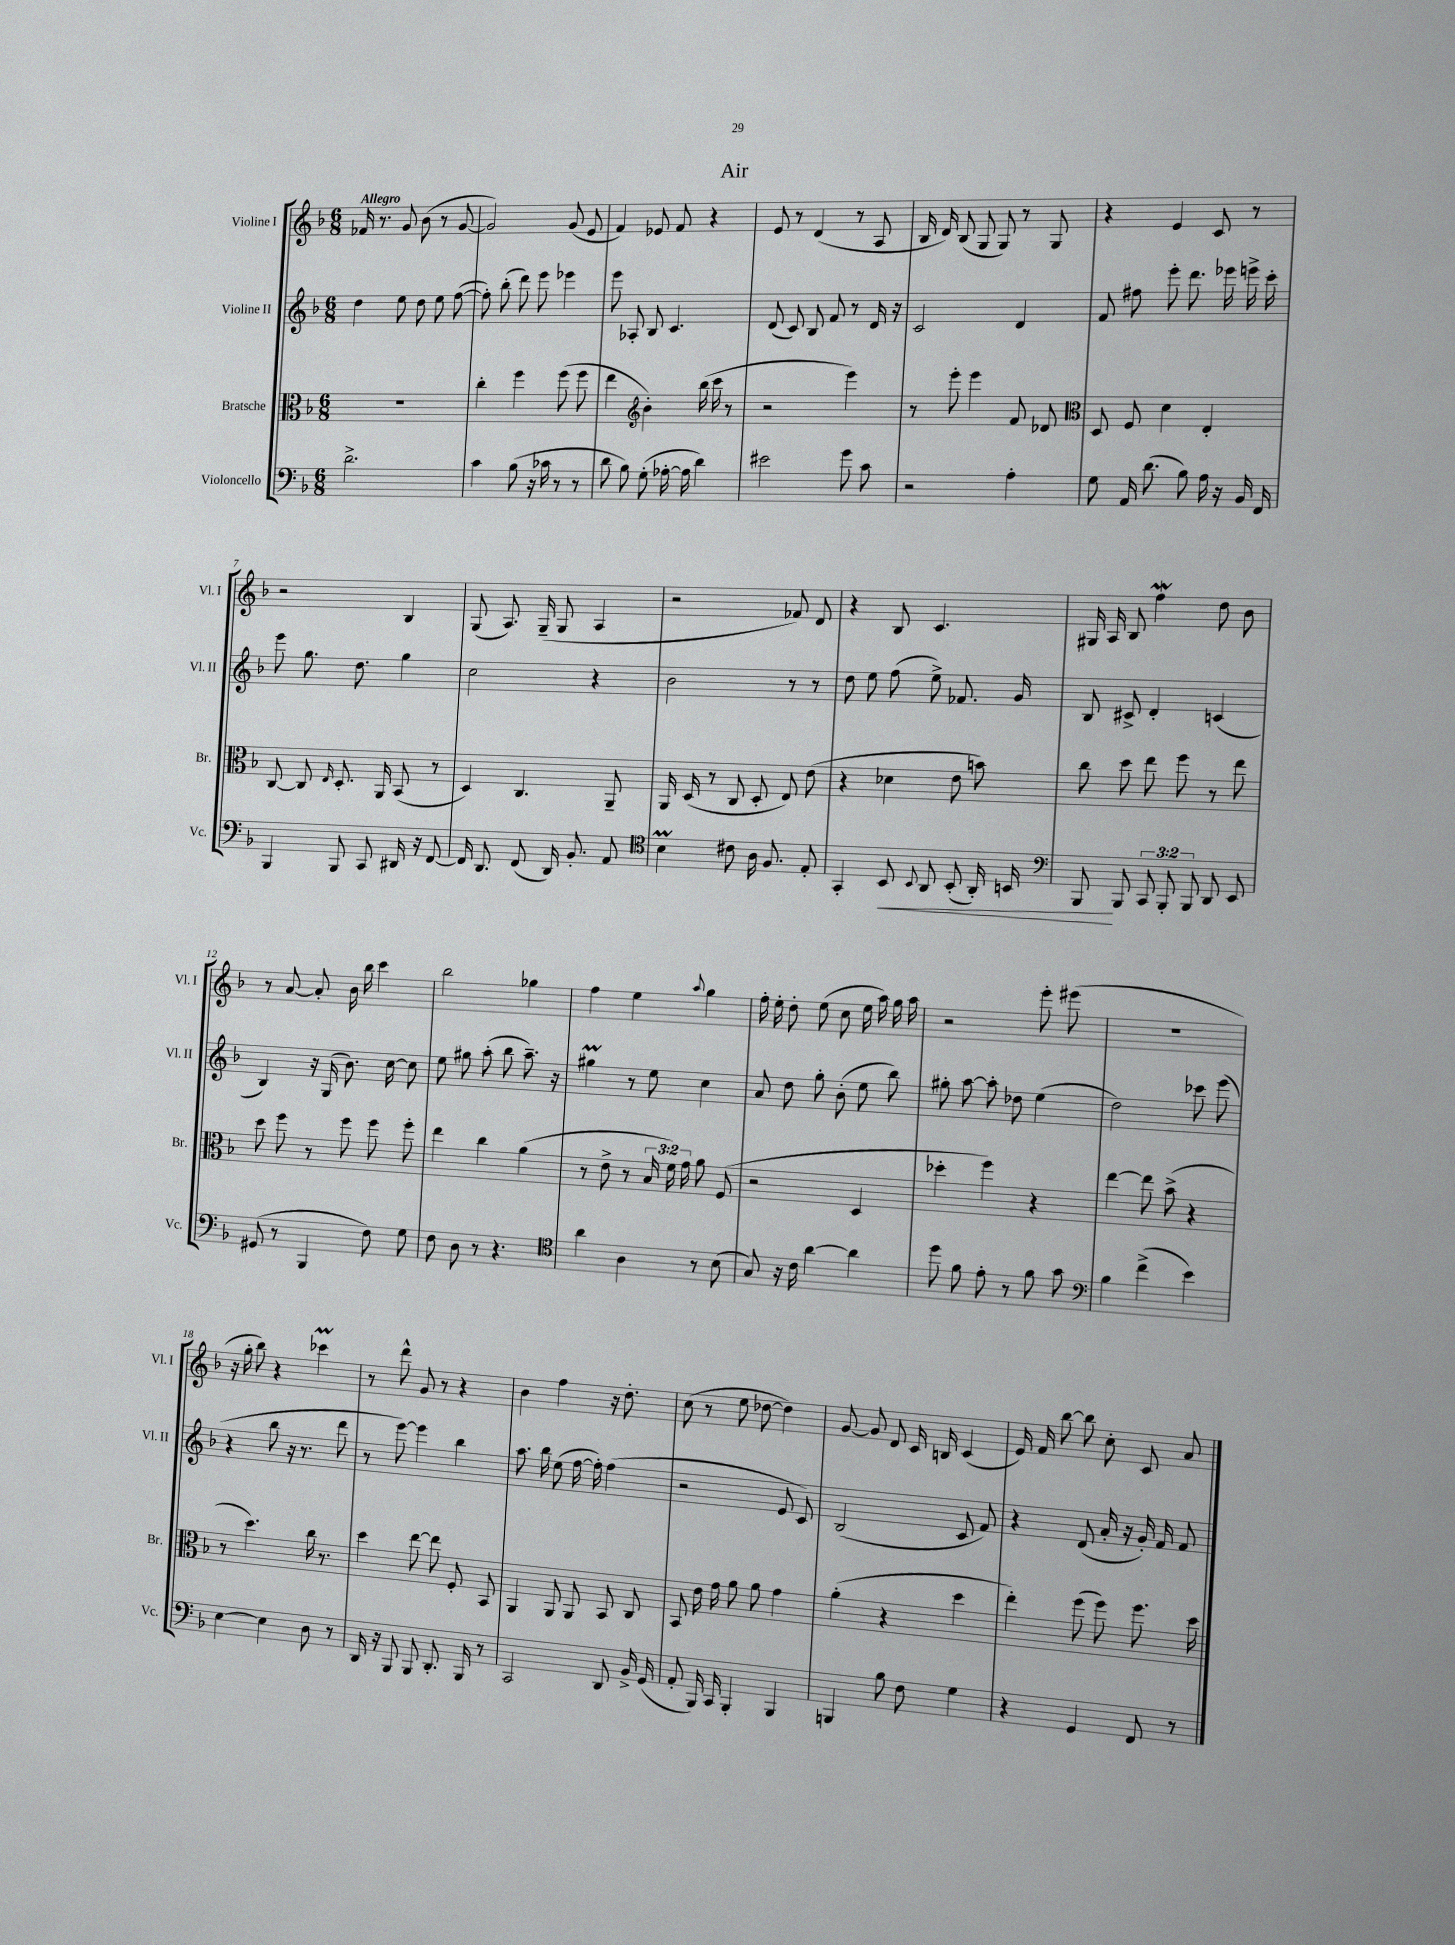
\header { title = "Air" }
<<
\new StaffGroup <<
\new Staff = "s0" \with { instrumentName = "Violine I" shortInstrumentName = "Vl. I" } {
    \clef treble \key f \major \numericTimeSignature \time 6/8 \tempo "Allegro"
    \autoBeamOff fes'16 r8. g'8 bes'8( r8 g'8~ |
    g'2) g'8( e'8 |
    f'4) ees'8 f'8 r4 |
    e'8 r8 d'4( r8 a8 |
    bes16 d'16) bes8( g8 g8) r8 g8 |
    r4 e'4 c'8 r8 |
    r2 bes4 |
    g8( a8.) g16--( g8 a4 |
    r2 fes'8) d'8 |
    r4 bes8 c'4. |
    gis16 a16 bes8 f''4\mordent d''8 bes'8 |
    r8 a'8~ a'8-. bes'16 bes''16 c'''4 |
    bes''2 ges''4 |
    f''4 e''4 \appoggiatura { a''8 } g''4 |
    f''16-. e''16-. d''8-. e''8( c''8 e''16 a''16) g''16 a''16 |
    r2 e'''8-. eis'''8( |
    R2. |
    r16 g''16-. bes''8) r4 ces'''4\prall |
    r8 d'''8-^ g'8 r8 r4 |
    bes'4 f''4 r16 d''8.-. |
    c''8( r8 e''8 des''8~ des''4) |
    g'8~ g'8 d'8 c'16 b16 c'4( |
    e'16) f'16 bes''8~ bes''8 c''8-. c'8 a'8 \bar "|." |
}
\new Staff = "s1" \with { instrumentName = "Violine II" shortInstrumentName = "Vl. II" } {
    \clef treble \key f \major \numericTimeSignature \time 6/8
    \autoBeamOff d''4 e''8 d''8 e''8 f''8~( |
    f''8-.) bes''8-.( d'''8) e'''8 ees'''4 |
    e'''8 aes8-. bes8 c'4. |
    d'8( c'8) bes8 f'8 r8 d'16 r16 |
    c'2 d'4 |
    f'8 fis''8 e'''8-. d'''8. ees'''16 e'''16-> c'''16-. |
    e'''8 g''8. d''8. g''4 |
    c''2 r4 |
    bes'2 r8 r8 |
    d''8 e''8 f''8( e''8->) fes'8. g'16 |
    bes8 cis'8-> d'4-. c'4( |
    bes4) r16 g16( bes'8.) c''16~ c''8 |
    e''8 gis''8 a''8-.( bes''8 a''8.--) r16 |
    gis''4\prall r8 e''8 c''4 |
    a'8 d''8 g''8-. bes'8-.( e''8 bes''8) |
    gis''8-. a''8~ a''8-. des''8 e''4( |
    d''2) ces'''8 e'''8( |
    r4 bes''8 r16 r8. d'''8 |
    r8 e'''8~) e'''4 bes''4 |
    a''8. bes''16 e''8( f''16~ f''16-.) f''4( |
    r2 e'8 c'8) |
    bes2( c'8 f'8) |
    r4 d'8( a'16-. r16 g'16-.) f'16 f'8 \bar "|." |
}
\new Staff = "s2" \with { instrumentName = "Bratsche" shortInstrumentName = "Br." } {
    \clef alto \key f \major \numericTimeSignature \time 6/8 \override Staff.TupletNumber.text = #tuplet-number::calc-fraction-text
    \autoBeamOff R2. |
    c''4-. f''4 f''8( f''8 |
    e''4 \clef treble bes'4-.) bes''16( c'''16 r8 |
    r2 e'''4) |
    r8 e'''8-. e'''4 f'8 des'8 |
    \clef alto d8 f8 d'4 e4-. |
    c8~ c8 \grace { e16 } d8.-. a,16 bes,8( r8 |
    d4) c4. a,8-- |
    a,16 d16( r8 c8 d8-. e8) e'8( |
    r4 des'4 e'8 b'8) |
    c''8 d''8 e''8 f''8 r8 e''8 |
    d''8 f''8 r8 f''8 f''8 f''8-. |
    e''4 c''4 a'4( |
    r8 e'8-> r8 \tuplet 3/2 { bes16 f'16) g'16 } a'8 f8( |
    r2 d4 |
    des''4-. f''4) r4 |
    e''4~ e''8 bes'8->( r4 |
    r8 d''4.) c''16 r8. |
    d''4 e''8~ e''8 f8-. bes,8 |
    a,4 a,8 a,8 bes,8 c8 |
    bes,8 e'16 g'16 a'8 a'8 g'4 |
    a'4-.( r4 d''4 |
    e''4-.) f''8( f''8) f''8. d''16 \bar "|." |
}
\new Staff = "s3" \with { instrumentName = "Violoncello" shortInstrumentName = "Vc." } {
    \clef bass \key f \major \numericTimeSignature \time 6/8 \override Staff.TupletNumber.text = #tuplet-number::calc-fraction-text
    \autoBeamOff d'2.-> |
    c'4 bes8( r16 ces'16 r8 r8 |
    d'8 bes8) g8-.( aes16~-. aes16 d'4) |
    eis'2 g'8 c'8 |
    r2 a4-. |
    g8 a,16 d'8.( bes8) a16 r16 bes,16 f,16 |
    bes,,4 bes,,8 c,8 dis,16 r16 f,8~ |
    f,16 d,8. f,8( d,16) bes,8.-. a,8 |
    \clef tenor bes4\prall cis'8 a16 f8. e8-. |
    g,4-. bes,8\< \appoggiatura { bes,8 } a,8 bes,8-.( a,16-.) b,16 |
    \clef bass bes,,8\! bes,,8 \tuplet 3/2 { c,8 bes,,8-. bes,,8 } d,8 e,8 |
    gis,8( r8 bes,,4 f8) g8 |
    f8 d8 r8 r4. |
    \clef tenor a'4 a4 r8 bes8( |
    g8) r16 c'16 a'4~ a'4 |
    d''8 f'8 e'8-. r8 f'8 g'8 |
    \clef bass bes4 f'4->( e'4) |
    e4~ e4 d8 r8 |
    d,16 r16 bes,,8 bes,,8 d,8.-. bes,,16 r8 |
    c,2 d,8 bes,16-> g,16( |
    a,8-. bes,,16) c,16 bes,,4-. bes,,4 |
    b,,4 bes8 f8 g4 |
    r4 g,4 f,8 r8 \bar "|." |
}
>>
>>
